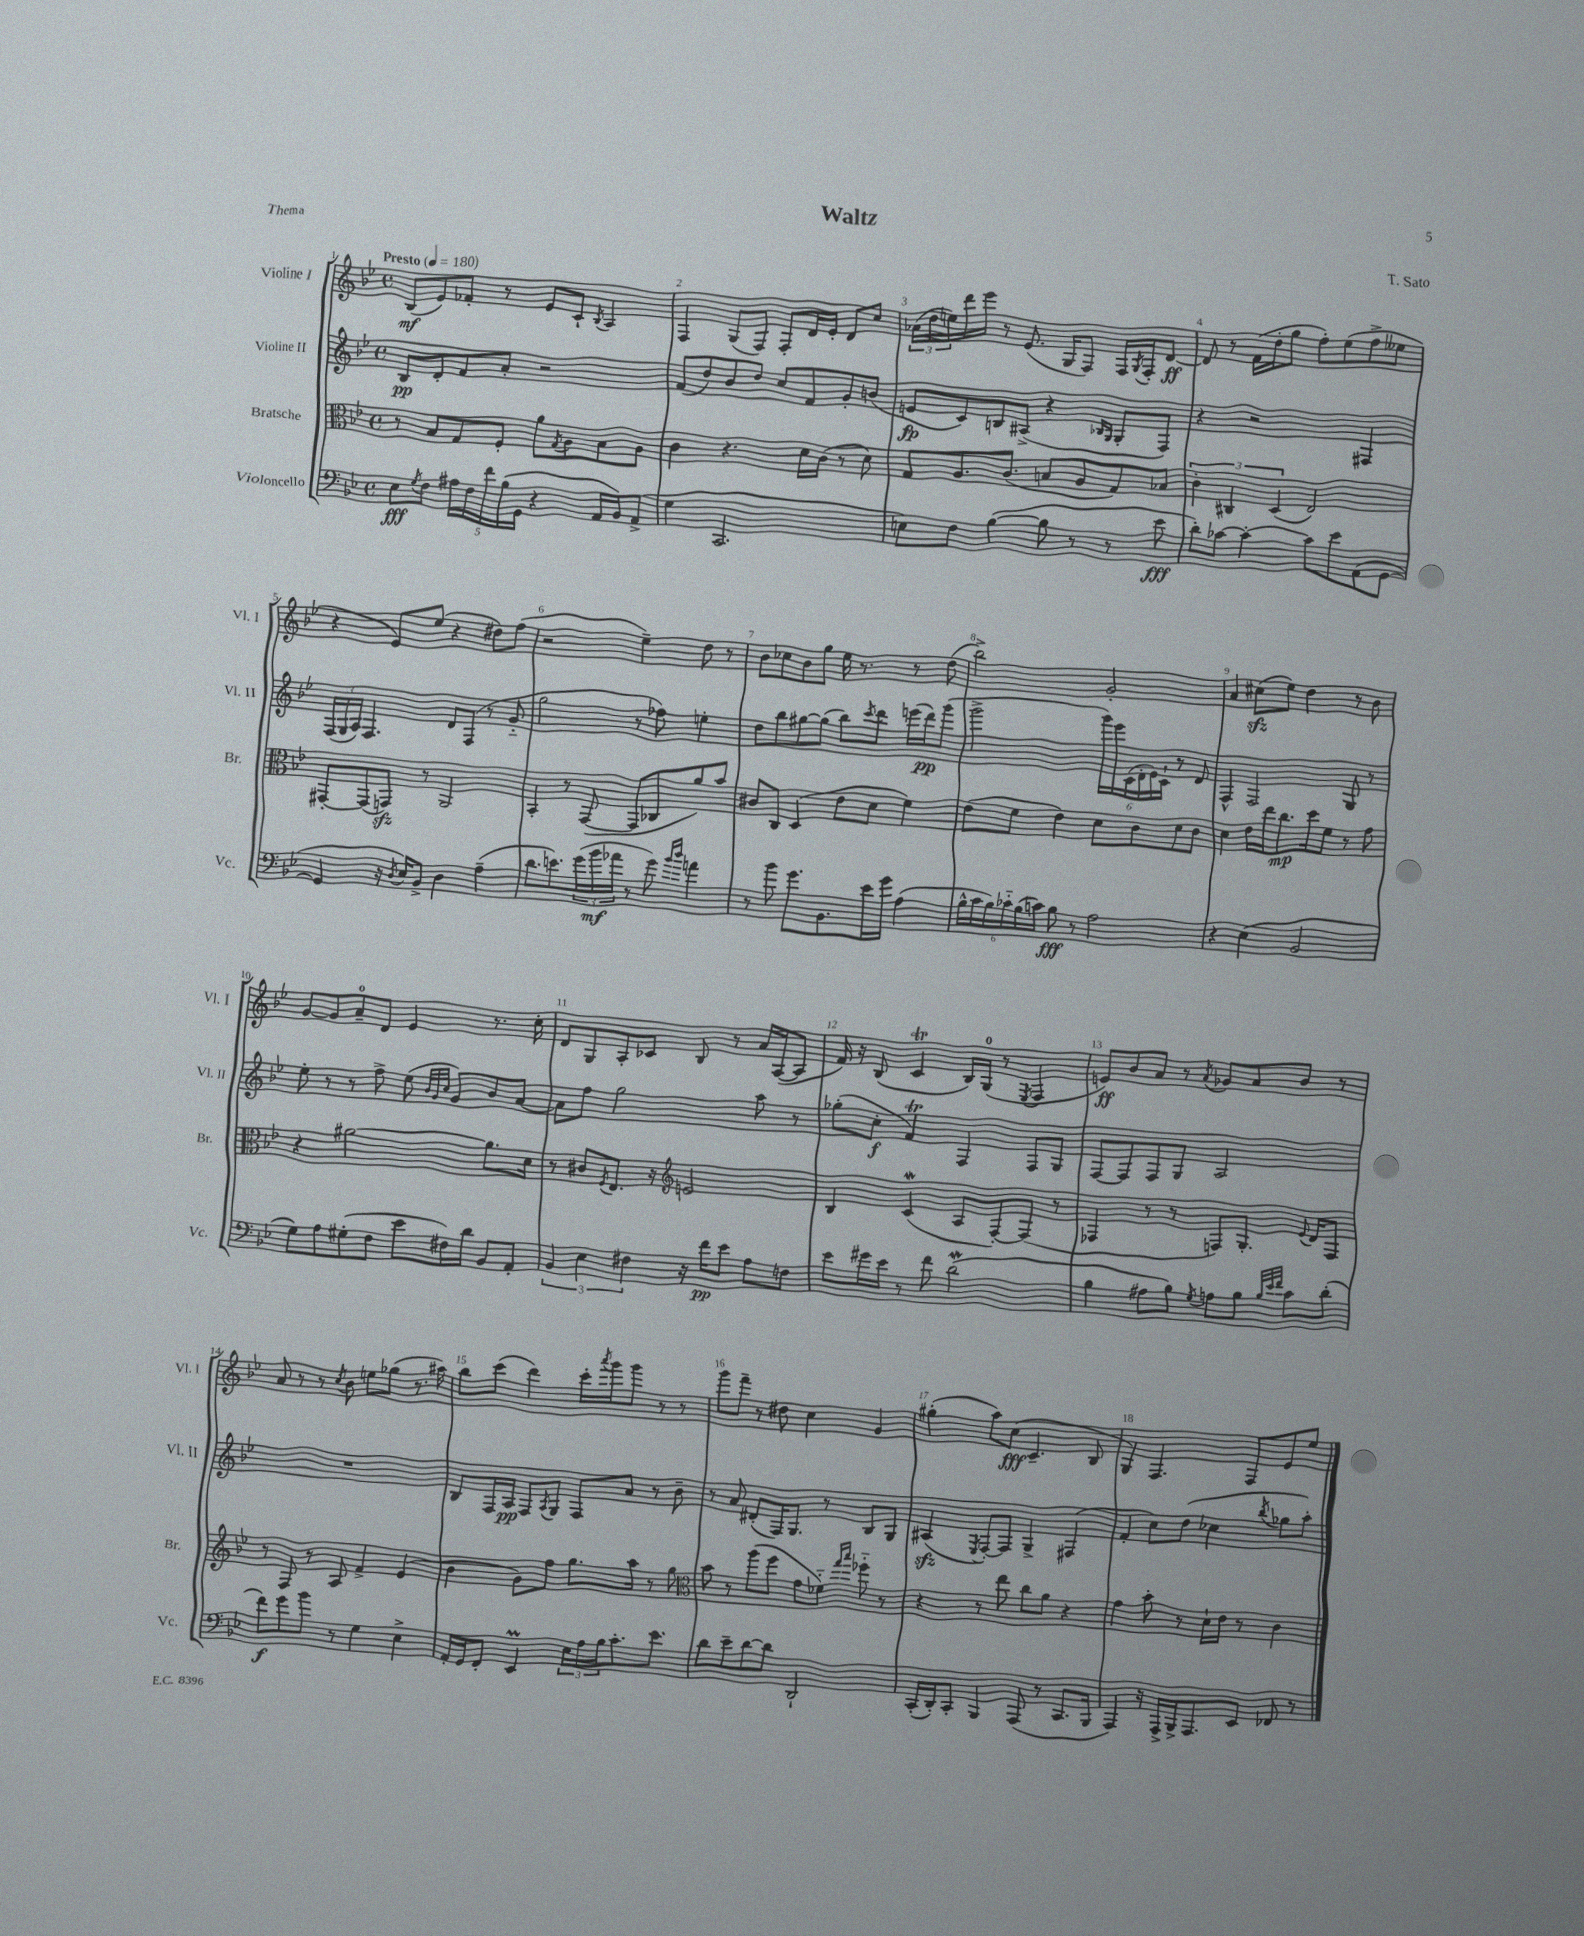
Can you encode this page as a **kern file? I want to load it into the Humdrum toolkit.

**kern	**dynam	**kern	**dynam	**kern	**dynam	**kern	**dynam
*part4	*part4	*part3	*part3	*part2	*part2	*part1	*part1
*staff4	*staff4	*staff3	*staff3	*staff2	*staff2	*staff1	*staff1
*I"Violoncello	*	*I"Bratsche	*	*I"Violine II	*	*I"Violine I	*
*I'Vc.	*	*I'Br.	*	*I'Vl. II	*	*I'Vl. I	*
*clefF4	*	*clefC3	*	*clefG2	*	*clefG2	*
*k[b-e-]	*	*k[b-e-]	*	*k[b-e-]	*	*k[b-e-]	*
*M4/4	*	*M4/4	*	*M4/4	*	*M4/4	*
*met(c)	*	*met(c)	*	*met(c)	*	*met(c)	*
*MM180	*	*MM180	*	*MM180	*	*MM180	*
=1	=1	=1	=1	=1	=1	=1	=1
!	!	!	!	!	!	!LO:TX:a:B:t=Presto	!
8E-\L	fff	8r	.	8B-/L	pp	(8B-/L	mf
8qG/	.	.	.	.	.	.	.
8F\J	.	8B-/L	.	8d'/	.	8e-/)	.
20A#X\LL	.	8G/	.	8f/	.	8f-X'/J	.
20F\	.	.	.	.	.	.	.
20f\	.	.	.	.	.	.	.
.	.	8F'/J	.	8a'/J	.	8r	.
(20B-\	.	.	.	.	.	.	.
20GG\JJ	.	.	.	.	.	.	.
4r	.	8a\L	.	2r	.	8e-/L	.
.	.	8qG/	.	.	.	.	.
.	.	8A\	.	.	.	8c`/J	.
.	.	.	.	.	.	8qB-/	.
16AA/LL	.	8B-\	.	.	.	4A/	.
16BB-/J)	.	.	.	.	.	.	.
(8AA^/J	.	8A\J	.	.	.	.	.
=2	=2	=2	=2	=2	=2	=2	=2
4G\	.	4c\	.	(8f/L	.	4F/	.
.	.	.	.	8dd/)	.	.	.
2.CC/	.	4.r	.	8b-/	.	(8G/L	.
.	.	.	.	8dd/J	.	8F/J)	.
.	.	.	.	8cc/L	.	8F'/L	.
.	.	16d\LL	.	8f/	.	16d/L	.
.	.	(16c\JJ	.	.	.	16e-'/JJ	.
.	.	8r	.	8g'/	.	8d/L	.
.	.	8d\)	.	(8bn/J	.	8cc/J	.
=3	=3	=3	=3	=3	=3	=3	=3
8En\L)	.	8G/L	.	8en/L	fp	(24a-X\LL	.
.	.	.	.	.	.	24dd\	.
.	.	.	.	.	.	24een\)	.
8F\J	.	8.A/	.	8c/)	.	16ddd\	.
.	.	.	.	.	.	16eee-\JJ	.
([4B-\	.	.	.	8Bn/	.	8r	.
.	.	(8.c/J	.	.	.	.	.
.	.	.	.	(8A#X^/J	.	(8.e-/	.
8B-\]	.	8Bn/L	.	4r	.	.	.
.	.	.	.	.	.	16G/KL	.
8r	.	8A/	.	.	.	8F/J)	.
.	.	.	.	16qqB-X/LL	.	.	.
.	.	.	.	16qqG/JJ	.	.	.
8r	.	8G/)	.	8G'/L	.	16F/LL	.
.	.	.	.	.	.	8qG/	.
.	.	.	.	.	.	16F'/J	.
8e-\	fff	8B-X/J	.	8F/J)	.	[8d/J	ff
=4	=4	=4	=4	=4	=4	=4	=4
8d'\L)	.	6c'\	.	4r	.	8d/]	.
[8c-X\J	.	.	.	.	.	8r	.
.	.	6C#X/	.	.	.	.	.
4c-'\_	.	.	.	2r	.	(16f\LL	.
.	.	.	.	.	.	16dd'\J	.
.	.	(6D/	.	.	.	.	.
.	.	.	.	.	.	8gg\J	.
8c-\L]	.	2E-/)	.	.	.	8ff'\L)	.
8e-\	.	.	.	.	.	(8ee-\	.
(8AA\	.	.	.	4F#X/	.	8ff^\	.
[8GG\J	.	.	.	.	.	8ee--X\J	.
!!LO:LB:g=z
=5	=5	=5	=5	=5	=5	=5	=5
4GG/]	.	[8GG#X'/L	.	(24F/LL	.	4r	.
.	.	.	.	24G/	.	.	.
.	.	.	.	24A/JJ)	.	.	.
.	.	(8GG#/]	.	4.F/	.	.	.
16r	.	8GGnzz/J)	.	.	.	8e-/L)	.
8qD/	.	.	.	.	.	.	.
16E-/KL)	.	.	.	.	.	.	.
8BB-^/J	.	8r	.	.	.	(8ee-/J	.
4D\	.	2AA/	.	8d/L	.	4r	.
.	.	.	.	(8F/J	.	.	.
(4A~\	.	.	.	8r	.	8dd#X\L)	.
.	.	.	.	8g/	.	(8ff\J	.
=6	=6	=6	=6	=6	=6	=6	=6
8.d\L	.	4BB-'/	.	2gg\	.	2r	.
8.en\)	.	.	.	.	.	.	.
.	.	8r	.	.	.	.	.
(24g\L	.	([8GG/	.	.	.	.	.
24b-\	mf	.	.	.	.	.	.
24a-X\JJ	.	.	.	.	.	.	.
8r	.	8GG/L]	.	8r	.	4ee-~\)	.
8g\)	.	8C-X/	.	8ff-X\)	.	.	.
16qqb-/LL	.	.	.	.	.	.	.
16qqdd/JJ	.	.	.	.	.	.	.
4an\	.	8a/)	.	4een'\	.	8dd\	.
.	.	8b-/J	.	.	.	8r	.
=7	=7	=7	=7	=7	=7	=7	=7
8r	.	8c#X/L	.	8dd\L	.	8b-\L	.
8b-\	.	8C/J	.	8bb-\	.	8cc-X\	.
8.g\L	.	(4D/	.	[8gg#X\	.	8b-\	.
.	.	.	.	(8gg#\J]	.	8gg\J	.
8.BB-\	.	.	.	.	.	.	.
.	.	8e-\L	.	8bb-\L)	.	16ee-\	.
.	.	.	.	.	.	8.r	.
.	.	.	.	8qccc/	.	.	.
16e-\L	.	8d\J	.	8ddd\J	.	.	.
16g\JJ	.	.	.	.	.	.	.
(4A\	.	4f\)	.	(16eeen\LL	.	8r	.
.	.	.	.	16ddd\J)	pp	.	.
.	.	.	.	(8ggg\J	.	(8dd\	.
=8	=8	=8	=8	=8	=8	=8	=8
24B-^^\LL	.	(8e-\L	.	2ggg^\	.	2bb-^\)	.
24c\	.	.	.	.	.	.	.
24B-\)	.	.	.	.	.	.	.
24c-X\	.	8f\J	.	.	.	.	.
(24B-\	.	.	.	.	.	.	.
24cn\JJ)	.	.	.	.	.	.	.
8B-\	fff	4e-\)	.	.	.	.	.
8r	.	.	.	.	.	.	.
2A\	.	8d\L	.	24ggg\LL)	.	2g'/	.
.	.	.	.	24eee-\	.	.	.
.	.	.	.	(24c\	.	.	.
.	.	8c\	.	24d'\	.	.	.
.	.	.	.	24e-\)	.	.	.
.	.	.	.	24c`\JJ	.	.	.
.	.	8d\	.	8r	.	.	.
.	.	8c\J	.	8d/	.	.	.
=9	=9	=9	=9	=9	=9	=9	=9
4r	.	4d\	.	4F^^/	.	4a/	.
(4E-\	.	16e-\LL	.	2F/	.	(8cc#Xzz\L	.
.	.	16ee-\J	.	.	.	.	.
.	.	8.cc\	mp	.	.	8ee-\J)	.
2BB-/	.	.	.	.	.	4dd\	.
.	.	16dd\k	.	.	.	.	.
.	.	8f\J	.	.	.	.	.
.	.	8r	.	8G/	.	8r	.
.	.	8g\	.	8r	.	8b-\	.
!!LO:LB:g=z
=10	=10	=10	=10	=10	=10	=10	=10
8G\L)	.	4r	.	8ee-'\	.	[8g/L	.
8A\	.	.	.	8r	.	8g/]	.
(8G#X'\	.	[2a#X\	.	8r	.	8a~/	.
8F\J	.	.	.	8ff^\	.	8d/J	.
8e-\L	.	.	.	(8ee-\	.	4e-/	.
.	.	.	.	32qqb-/LLL	.	.	.
.	.	.	.	32qqg/	.	.	.
.	.	.	.	32qqcc/JJJ	.	.	.
16F#X\L)	.	.	.	8g/L)	.	.	.
16d\JJ	.	.	.	.	.	.	.
8BB-/L	.	8.a#\L]	.	8b-/	.	8.r	.
8AA'/J	.	.	.	[8a/J	.	.	.
.	.	16d\Jk	.	.	.	16cc'\	.
=11	=11	=11	=11	=11	=11	=11	=11
6BB-/	.	8r	.	8a\L]	.	8d/L	.
.	.	8c#X/L	.	8ff\J	.	8G/	.
6E-\	.	.	.	.	.	.	.
.	.	8qF/	.	.	.	.	.
.	.	8.E-/J	.	2gg\	.	8A'/	.
6F#X\	.	.	.	.	.	.	.
.	.	.	.	.	.	8c-X/J	.
.	.	16r	.	.	.	.	.
*	*	*clefG2	*	*	*	*	*
16r	.	2en/	.	.	.	8B-/	.
16f\KL	pp	.	.	.	.	.	.
8e-\J	.	.	.	.	.	8r	.
8A\L	.	.	.	8aa\	.	16a/LL	.
.	.	.	.	.	.	([16A/J	.
8Fn\J	.	.	.	8r	.	8A/J]	.
=12	=12	=12	=12	=12	=12	=12	=12
8e-\L	.	4B-/	.	(8gg-X'\L	.	16f/)	.
.	.	.	.	.	.	16r	.
16g#X\L	.	.	.	8cc'\J	f	(8B-/	.
16e-\JJ	.	.	.	.	.	.	.
8r	.	(4cW/	.	4fT/)	.	4cT/	.
8f\	.	.	.	.	.	.	.
(2dW\	.	8A/L	.	4F/	.	16B-/LL)	.
.	.	.	.	.	.	(16G/JJ	.
.	.	[8F'/)	.	.	.	8r	.
.	.	.	.	.	.	8qE-/	.
.	.	(8F/J]	.	8F/L	.	4F/	.
.	.	8r	.	8G/J	.	.	.
=13	=13	=13	=13	=13	=13	=13	=13
4B-\	.	4F-X/	.	[8F/L	.	8en/L)	ff
.	.	.	.	8F/]	.	8b-/	.
8A#X\L	.	8r	.	8F/	.	8a/J	.
8B-\J)	.	8r	.	8G/J	.	8r	.
8qG/	.	.	.	.	.	8qa/	.
8An\L	.	8Fn/L)	.	2A/	.	8g-X/L	.
8B-\J	.	8.G'/J	.	.	.	8a/	.
32qqB-/LLL	.	.	.	.	.	.	.
32qqe-/	.	.	.	.	.	.	.
32qqf/JJJ	.	.	.	.	.	.	.
8c\L	.	.	.	.	.	8b-/J	.
.	.	8qqe-/	.	.	.	.	.
.	.	16d/KL	.	.	.	.	.
(8d'\J	.	8F/J	.	.	.	8r	.
!!LO:LB:g=z
=14	=14	=14	=14	=14	=14	=14	=14
8f\L)	f	8r	.	1r	.	8a/	.
8g\	.	8F/	.	.	.	8r	.
8b-\J	.	8r	.	.	.	8r	.
.	.	.	.	.	.	8qcc/	.
8r	.	8A/	.	.	.	8b-\	.
4G\	.	4f^/	.	.	.	8een\L	.
.	.	.	.	.	.	(8gg-X\J	.
4E-^\	.	(4e-/	.	.	.	8.r	.
.	.	.	.	.	.	16aa#X\)	.
=15	=15	=15	=15	=15	=15	=15	=15
16AA'/LL	.	4b-\	.	8B-/L	.	8bb-\L	.
16GG/J	.	.	.	.	.	.	.
8FF'/J	.	.	.	16F/L	.	(8ccc\J	.
.	.	.	.	16A/JJ	pp	.	.
4EE-M/	.	8g\L)	.	8F/L	.	4ddd\)	.
.	.	.	.	8qA/	.	.	.
.	.	8ff\J	.	8G/J	.	.	.
24E-\LL	.	8.gg\L	.	8F/L	.	16ccc'\LL	.
24A\	.	.	.	.	.	.	.
.	.	.	.	.	.	8qaaa/	.
.	.	.	.	.	.	16ggg\J	.
24B-\J	.	.	.	.	.	.	.
8.c'\	.	.	.	8a/J	.	8ggg\J	.
.	.	16aa\Jk	.	.	.	.	.
.	.	8r	.	8r	.	8r	.
8.e-\J	.	.	.	.	.	.	.
.	.	8gg\	.	8b-~\	.	8r	.
=16	=16	=16	=16	=16	=16	=16	=16
*	*	*clefC3	*	*	*	*	*
8d\L	.	8b-\	.	8r	.	8ggg\L	.
8e-~\	.	8r	.	8a/	.	8fff~\J	.
[8d\	.	(8aa\L	.	(8d#X'/L	.	8r	.
8d\J]	.	8ff\J	.	16F/K)	.	8dd#X\	.
.	.	.	.	8.G/J	.	.	.
2DD`/	.	8g\L	.	.	.	4cc\	.
.	.	8f-X\J)	.	8r	.	.	.
.	.	16qqgg/LL	.	.	.	.	.
.	.	16qqbb-/JJ	.	.	.	.	.
.	.	8ff-X\	.	8B-/L	.	4g/	.
.	.	8r	.	8G/J	.	.	.
=17	=17	=17	=17	=17	=17	=17	=17
(16CC'/LL	.	4r	.	(4A#Xzz/	.	(4gg#X'\	.
16DD'/J)	.	.	.	.	.	.	.
8CC'/J	.	.	.	.	.	.	.
.	.	.	.	8qE-/	.	.	.
4BBB-/	.	8r	.	[8F'/L)	.	8aa\L)	.
.	.	8ee-\	.	8F/J]	.	(8cc\J	fff
(8AAA/	.	8cc\L	.	4G^/	.	4.c~/	.
8r	.	8a\J	.	.	.	.	.
8.CC/L	.	4r	.	(4F#X/	.	.	.
.	.	.	.	.	.	8B-/	.
16BBB-/Jk	.	.	.	.	.	.	.
=18	=18	=18	=18	=18	=18	=18	=18
4AAA/)	.	4g\	.	4f'/	.	4G/)	.
16r	.	8b-'\	.	8cc\L)	.	4.F/	.
16AAA^/LL	.	.	.	.	.	.	.
16BBB-^/J	.	8r	.	(8dd\J	.	.	.
8.AAA/	.	.	.	.	.	.	.
.	.	16d`\LL	.	4cc-X\	.	.	.
.	.	16e-\JJ	.	.	.	.	.
8EE-/J	.	8r	.	.	.	8F/L	.
.	.	.	.	8qbb-/	.	.	.
8FF-X/	.	4c\	.	8gg-X\L	.	8e-/	.
8r	.	.	.	8aa'\J)	.	8ee-/J	.
==	==	==	==	==	==	==	==
*-	*-	*-	*-	*-	*-	*-	*-
